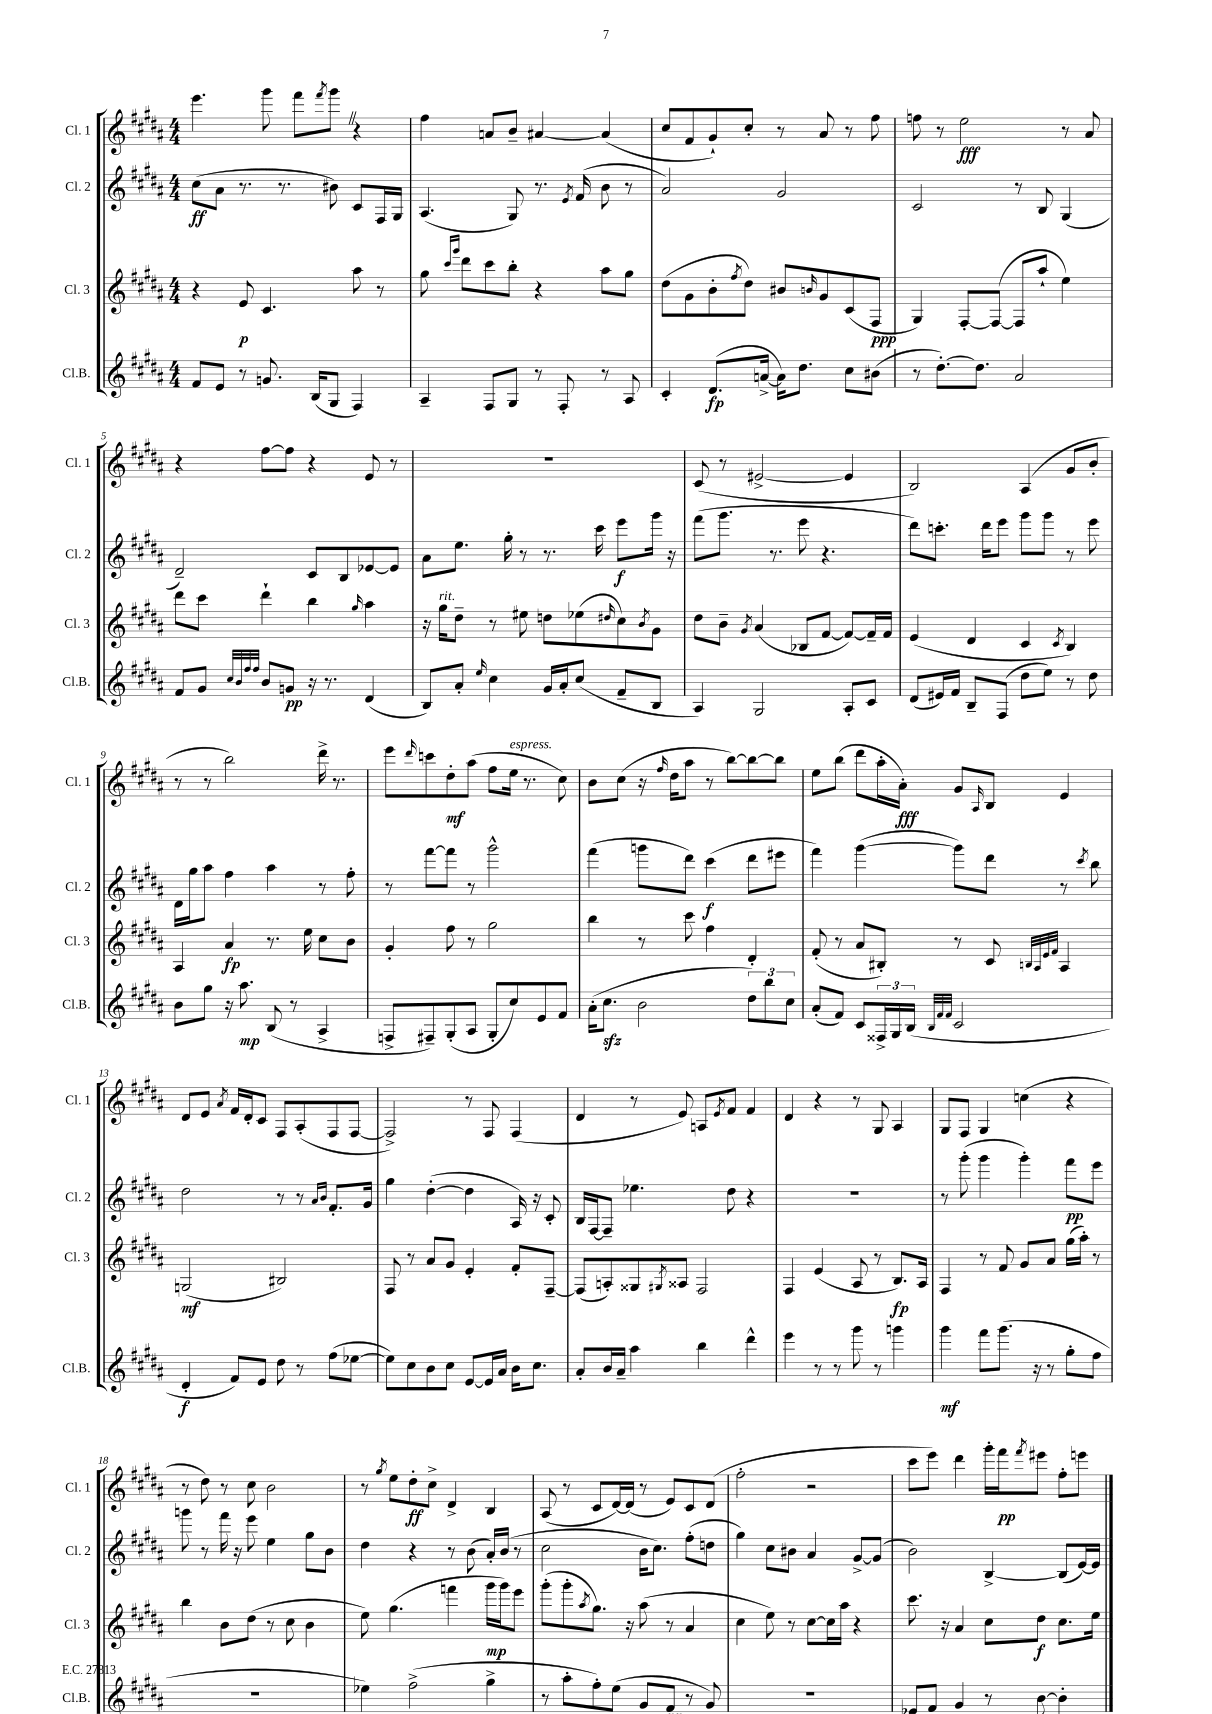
<<
\new StaffGroup <<
\new Staff = "s0" \with { instrumentName = "Cl. 1" shortInstrumentName = "Cl. 1" } {
    \clef treble \key b \major \numericTimeSignature \time 4/4
    e'''4. gis'''8 fis'''8 \acciaccatura { fis'''8 } gis'''8 \once \override BreathingSign.text = \markup { \musicglyph "scripts.caesura.straight" } \breathe r4 |
    fis''4 a'8 b'8-- ais'4~ ais'4( |
    cis''8 fis'8 gis'8-!) cis''8-. r8 ais'8 r8 fis''8 |
    f''8 r8 e''2\fff r8 ais'8 |
    r4 fis''8~ fis''8 r4 e'8 r8 |
    R1 |
    cis'8( r8 eis'2~-> eis'4 |
    b2) ais4( gis'8 b'8-. |
    r8 r8 b''2) dis'''16-> r8. |
    e'''8 \grace { dis'''16 } c'''8 dis''8-.\mf ais''8( fis''8 e''16^\markup { \italic "espress." } r8. cis''8) |
    b'8 cis''8( r16 \grace { fis''16 } dis''16 ais''8 r8 b''8~) b''8~ b''8 |
    e''8 b''8( dis'''8 ais''16-. ais'16-.\fff) gis'8 \grace { ais16 } b8 e'4 |
    dis'8 e'8 \acciaccatura { ais'8 } fis'16 dis'16-. cis'8 fis8 ais8-.( fis8 fis8~ |
    fis2->) r8 fis8 fis4( |
    dis'4 r8 e'8) a8 \acciaccatura { e'8 } fis'8 fis'4 |
    dis'4 r4 r8 gis8 ais4 |
    gis8 fis8 gis4 c''4( r4 |
    r8 dis''8) r8 cis''8 b'2 |
    r8 \acciaccatura { gis''8 } e''8 dis''8-.\ff cis''8-> dis'4-> b4 |
    ais8( r8 cis'8 dis'16~) dis'16( r8 e'8) cis'8 dis'8( |
    fis''2-. r2 |
    cis'''8 e'''8) dis'''4 gis'''16-. fis'''16\pp \acciaccatura { fis'''8 } eis'''8 fis''8-. e'''8 \bar "|." |
}
\new Staff = "s1" \with { instrumentName = "Cl. 2" shortInstrumentName = "Cl. 2" } {
    \clef treble \key b \major \numericTimeSignature \time 4/4
    cis''8\ff( ais'8 r8. r8. bis'8) cis'8 fis16 gis16 |
    ais4.( gis8) r8. \acciaccatura { e'8 } fis'16( b'8 r8 |
    ais'2) gis'2 |
    cis'2 r8 b8 gis4( |
    dis'2--) cis'8 b8 ees'8~ ees'8 |
    ais'8 e''8. gis''16-. r8 r8. cis'''16 e'''8\f gis'''16 r16 |
    fis'''8( gis'''8. r8. e'''8 r4. |
    dis'''8) c'''8.-. dis'''16 e'''8 gis'''8 gis'''8 r8 e'''8 |
    dis'16 gis''16 ais''8 fis''4 ais''4 r8 fis''8-. |
    r8 fis'''8~ fis'''8 r8 gis'''2-^ |
    fis'''4( g'''8 dis'''8) cis'''4\f( dis'''8 eis'''8 |
    fis'''4) gis'''4~( gis'''8) dis'''8 r8 \acciaccatura { cis'''8 } b''8 |
    dis''2 r8 r8 \grace { ais'16 b'16 } fis'8.-. gis'16 |
    gis''4 dis''4~-.( dis''4 ais16) r16 cis'8-. |
    b16 fis16~ fis8-- ees''4. dis''8 r4 |
    R1 |
    r8 gis'''8-.( gis'''4 gis'''4-.) fis'''8\pp e'''8 |
    g'''8 r8 fis'''16 r16 e'''8 e''4 gis''8 b'8 |
    dis''4 r4 r8 b'8( ais'16-.) b'16( r8 |
    cis''2 b'16 cis''8.) fis''8-.( d''8 |
    gis''4) cis''8 bis'8 ais'4 gis'8~-> gis'8( |
    b'2) b4~-> b8( e'16~) e'16 \bar "|." |
}
\new Staff = "s2" \with { instrumentName = "Cl. 3" shortInstrumentName = "Cl. 3" } {
    \clef treble \key b \major \numericTimeSignature \time 4/4
    r4 e'8\p cis'4. ais''8 r8 |
    gis''8 \grace { cis'''16 gis'''16 } dis'''8 cis'''8 b''8-. r4 ais''8 gis''8 |
    dis''8( gis'8 b'8-. \acciaccatura { fis''8 } dis''8) bis'8 \grace { b'16 } gis'8 cis'8( fis8\ppp |
    gis4) fis8~-. fis8~( fis8 ais''8-! e''4) |
    dis'''8 cis'''8 dis'''4-! b''4 \grace { gis''16 } ais''4 |
    r16 gis''16^\markup { \italic "rit." } dis''8-- r8 eis''8 d''8 ees''8( \grace { dis''16 } cis''8) \acciaccatura { b'8 } gis'8 |
    dis''8 b'8-- \acciaccatura { gis'8 } ais'4( bes8 fis'8~ fis'8~) fis'16-- fis'16 |
    e'4( dis'4 cis'4 \acciaccatura { cis'8 } b4) |
    ais4 ais'4\fp r8. e''16 cis''8 b'8 |
    gis'4-. fis''8 r8 gis''2 |
    b''4 r8 cis'''8 fis''4 dis'4-. |
    fis'8-.( r8 ais'8 bis8-.) r8 cis'8 \grace { b32 ais32 e'32 fis'32 } ais4 |
    g2\mf( bis2) |
    fis8 r8 ais'8 gis'8 e'4-. fis'8-. fis8~-- |
    fis8( a8-.) gisis8 \acciaccatura { gis8 } aisis8 fis2 |
    fis4 e'4( ais8 r8 b8.\fp) ais16 |
    fis4 r8 fis'8 gis'8 ais'8 gis''16( ais''16-.) r8 |
    b''4 b'8 dis''8( r8 cis''8 b'4 |
    e''8) gis''4.( f'''4 gis'''16\mp gis'''16) e'''8 |
    gis'''8-.( gis'''8-. \acciaccatura { ais''8 } gis''8.) r16 ais''8( r8 ais'4 |
    cis''4 e''8) r8 cis''8~ cis''16 ais''16 r4 |
    cis'''8. r16 ais'4 cis''8 dis''8\f cis''8. e''16 \bar "|." |
}
\new Staff = "s3" \with { instrumentName = "Cl.B." shortInstrumentName = "Cl.B." } {
    \clef treble \key b \major \numericTimeSignature \time 4/4
    fis'8 e'8 r8 g'8. b16( gis8 fis4) |
    ais4-- fis8 gis8 r8 fis8-. r8 ais8 |
    cis'4-. dis'8.\fp( a'16~-> a'16) dis''8. cis''8 bis'8( |
    r8 dis''8.~-.) dis''8. ais'2 |
    fis'8 gis'8 \grace { cis''32 b'32 fis''32 fis''32 } b'8 g'8\pp r16 r8. dis'4( |
    b8) ais'8-. \grace { e''16 } cis''4 gis'16 ais'16-. cis''8( fis'8-- b8 |
    ais4) gis2 ais8-. cis'8 |
    dis'8( eis'16) fis'16 b8-- fis8( dis''8 e''8) r8 dis''8 |
    b'8 gis''8 r16 ais''8.\mp b8( r8 ais4-> |
    f8-> fis8--) gis8-.( ais8 gis8-. cis''8) e'8 fis'8 |
    ais'16-.( cis''8.\sfz b'2 \tuplet 3/2 { dis''8) b''8 cis''8 } |
    ais'8-.( fis'8) cis'8 \tuplet 3/2 { fisis16-> gis16 b16( } \grace { b32 fis'32 fis'32 } cis'2 |
    dis'4-.\f fis'8) e'8 dis''8 r8 fis''8( ees''8~ |
    ees''8) cis''8 b'8 cis''8 e'8~ e'16 ais'16 b'16 cis''8. |
    ais'8-. b'16 ais'16-- ais''4 b''4 dis'''4-^ |
    e'''4 r8 r8 gis'''8 r8 g'''4 |
    gis'''4\mf fis'''8 gis'''8.( r16 r8 gis''8-. fis''8 |
    R1 |
    ees''4) fis''2->( gis''4-> |
    r8 ais''8-. fis''8-.) e''8( gis'8 fis'8\pp r8 gis'8->) |
    R1 |
    ees'8-.( fis'8) gis'4 r8 b'8~ b'4-. \bar "|." |
}
>>
>>
